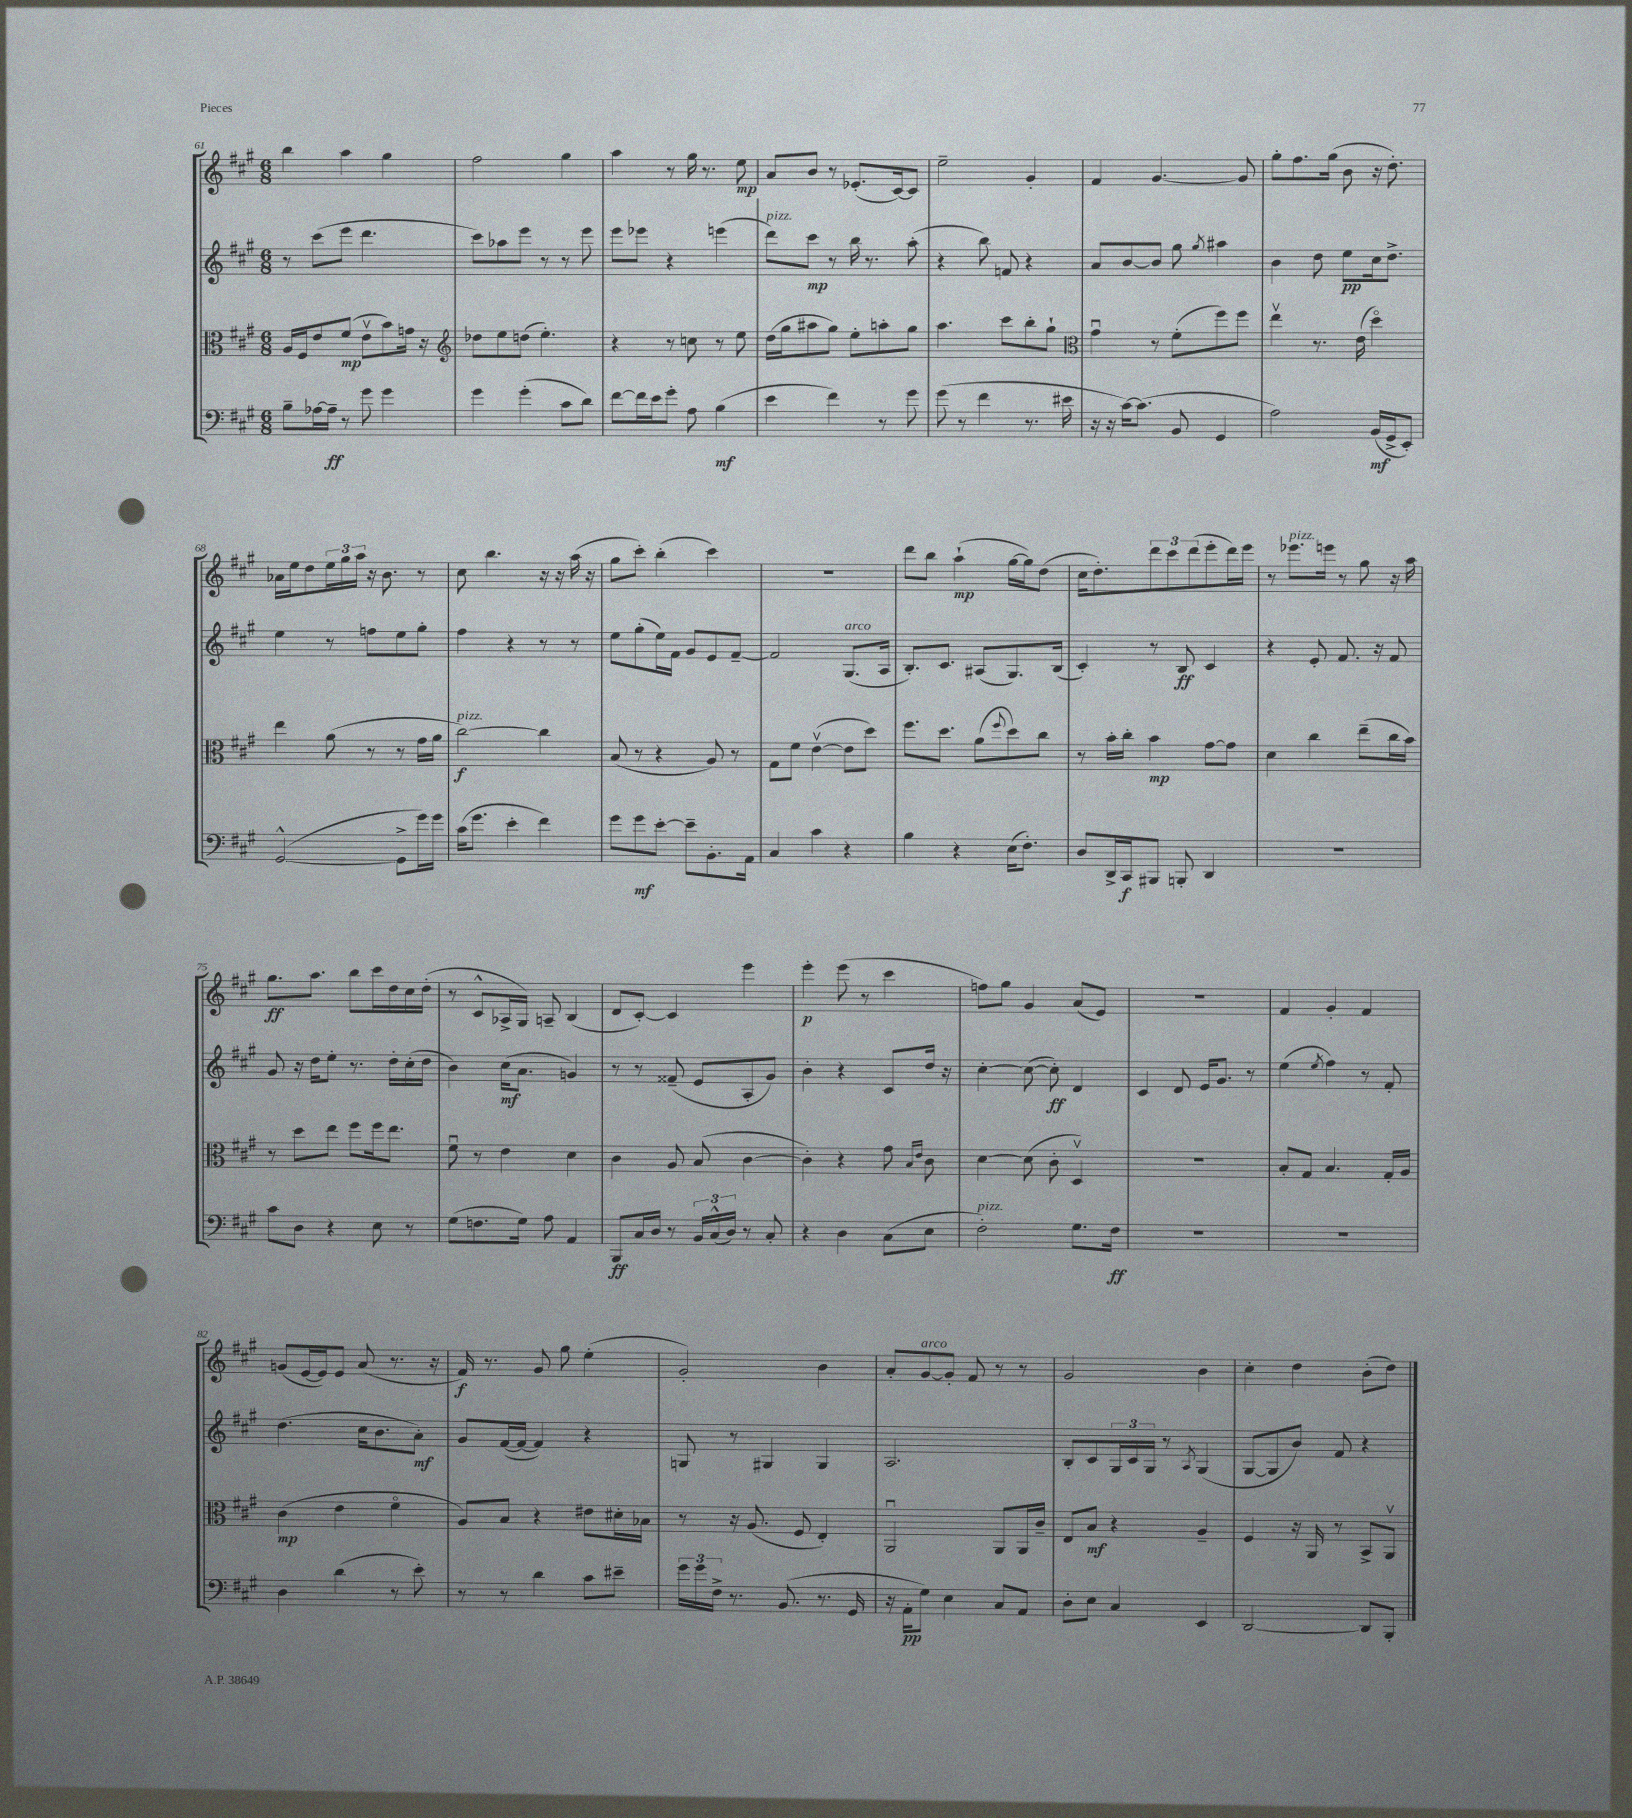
<<
\new StaffGroup <<
\new Staff = "s0" {
    \clef treble \key a \major \numericTimeSignature \time 6/8
    b''4 a''4 gis''4 |
    fis''2 gis''4 |
    a''4 r8 gis''16 r8. e''8\mp |
    a'8 b'8 r8 ees'8.-.( cis'16~) cis'8 |
    e''2-- gis'4-. |
    fis'4 gis'4.~ gis'8 |
    gis''8-. fis''8. gis''16( b'8 r16 d''8.-.) |
    aes'16 e''16 d''8 \tuplet 3/2 { e''16 gis''16 a''16 } r16 b'8. r8 |
    cis''8 b''4. r16 r16 a''16( r16 |
    gis''8 cis'''8-.) b''4-.( cis'''4) |
    R2. |
    d'''8 b''8 a''4-!\mp( gis''16~ gis''16) d''8( |
    cis''16 d''8.-.) \tuplet 3/2 { d'''8 cis'''8 d'''8( } e'''8-. d'''16) e'''16 |
    r8 ees'''8.^\markup { \italic "pizz." } e'''16 r8 gis''8 r16 a''16 |
    gis''8.\ff a''8. b''8 cis'''16 d''16 cis''16 d''16-.( |
    r8 cis'8-^ aes16-> gis16) a8-- b4( |
    d'8 cis'8~-.) cis'4 e'''4 |
    e'''4-.\p e'''8( r8 cis'''4 |
    f''8) gis''8 gis'4 a'8( e'8) |
    R2. |
    fis'4 gis'4-. fis'4 |
    g'8( e'16~ e'16) e'8 a'8( r8. r16 |
    fis'16\f) r8. gis'8 gis''8 e''4-.( |
    gis'2-.) b'4 |
    a'8-. gis'8~^\markup { \italic "arco" } gis'8-. fis'8 r8 r8 |
    gis'2 b'4 |
    cis''4-. d''4 b'8-.( d''8) \bar "|." |
}
\new Staff = "s1" {
    \clef treble \key a \major \numericTimeSignature \time 6/8
    r8 cis'''8( e'''8 d'''4. |
    cis'''8) aes''8 e'''8 r8 r8 e'''8 |
    e'''8 ees'''8 r4 e'''4( |
    d'''8^\markup { \italic "pizz." }) cis'''8\mp r8 b''16 r8. a''8-.( |
    r4 b''8) f'8 r4 |
    a'8 b'8~ b'8 gis''8 \acciaccatura { gis''8 } ais''4 |
    b'4 d''8 e''8\pp cis''16 d''8.-> |
    e''4 r8 f''8 e''8 gis''8-. |
    fis''4 r4 r8 r8 |
    e''8 gis''8-.( e''16) fis'16 gis'8 e'8 fis'8~-- |
    fis'2 gis8.^\markup { \italic "arco" }( a16 |
    b8.-.) cis'8. ais8( gis8.) b16( |
    cis'4-.) r8 b8\ff cis'4 |
    r4 e'8-. fis'8. r16 fis'8 |
    gis'8 r16 d''16 e''8-. r8. d''16-. cis''16-.( d''16 |
    b'4) cis''16\mf( a'8. g'4) |
    r8 r8 fisis'8--( e'8 a8-. gis'8) |
    b'4-. r4 cis'8 d''16 r16 |
    cis''4~-. cis''8~( cis''8-.\ff) d'4 |
    cis'4 d'8 e'16 gis'8. r8 |
    e''4( \acciaccatura { e''8 } fis''4) r8 fis'8-. |
    d''4.( cis''16 b'8. a'8-.\mf) |
    gis'8 fis'16~( fis'16~ fis'4) r4 |
    g8 r8 gis4 gis4 |
    a2. |
    b8-. cis'8 \tuplet 3/2 { gis16 cis'16 gis16 } r8 \acciaccatura { a8 } gis4( |
    gis8~ gis8 b'8) fis'8 r4 \bar "|." |
}
\new Staff = "s2" {
    \clef alto \key a \major \numericTimeSignature \time 6/8
    a16 fis16 e'8 fis'8\mp( e'8\upbow b'8) g'16 r16 |
    \clef treble des''8 e''8 d''8( e''4.-.) |
    r4 r8 c''8 r8 e''8 |
    d''16( gis''16 ais''8 gis''8) e''8-. a''8-. gis''8 |
    a''4. cis'''8 b''8-. gis''8-! |
    \clef alto gis'4\downbow r8 fis'8-.( fis''8) fis''8 |
    e''4\upbow r8. e'16( d''4\flageolet) |
    e''4 a'8( r8 r8 gis'16 a'16 |
    cis''2~\f^\markup { \italic "pizz." }) cis''4 |
    b8( r8 r4 a8) r8 |
    gis8 fis'8 e'4~\upbow( e'8 d''8) |
    fis''8. d''8. a'8( \appoggiatura { fis''8 } d''8) cis''8 |
    r8 b'16-. cis''16-. b'4\mp gis'8~ gis'8 |
    d'4 cis''4 e''8--( cis''16 b'16) |
    r8 d''8 e''8 fis''8 fis''16 e''8. |
    fis'8\downbow r8 e'4 d'4 |
    cis'4 a8 b8( cis'4~ |
    cis'4-.) r4 gis'8 \grace { b16 e'16 } cis'8 |
    d'4~ d'8( cis'8-. d4\upbow) |
    R2. |
    b8-. gis8 b4. gis16-. a16 |
    cis'4\mp( e'4 fis'4\flageolet |
    a8) b8 r4 eis'8 dis'16-. bes16 |
    r8 r16 a8.( fis8 e4-.) |
    a,2\downbow a,8 a,16 cis'16-- |
    e8 b8\mf r4 a4-- |
    fis4 r16 a,16 r8 b,8-> a,8\upbow \bar "|." |
}
\new Staff = "s3" {
    \clef bass \key a \major \numericTimeSignature \time 6/8
    b8-- aes16~ aes16--\ff r8 gis'8 gis'4 |
    gis'4 gis'4-.( cis'8 d'8) |
    fis'8~ fis'16 e'16 gis'8-. a8 b4\mf( |
    e'4 fis'4) r8 gis'8 |
    gis'8( r8 fis'4 r8. eis'16 |
    r16 r16 cis'16~) cis'8.( b,8 gis,4 |
    a2) b,16\mf( gis,16-> e,8-.) |
    gis,2~-^( gis,8-> gis'16) gis'16 |
    cis'16( gis'8. e'4-. fis'4) |
    gis'8 gis'8\mf e'8~-. e'8-- b,8.-. a,16 |
    cis4 cis'4 r4 |
    b4 r4 e16( fis8.-.) |
    d8 d,16-> cis,16\f bis,,8 b,,8-. d,4 |
    R2. |
    cis'8 d8 r4 e8 r8 |
    gis8( f8. gis16) a8 a,4 |
    b,,8\ff cis16 d16 r8 \tuplet 3/2 { b,16 cis16-^( d16) } r8 cis8-. |
    r4 d4 cis8( e8 |
    fis2-.^\markup { \italic "pizz." }) gis8. fis16\ff |
    R2. |
    R2. |
    d4 d'4( r8 e'8-.) |
    r8 r8 d'4 cis'8 eis'8-- |
    \tuplet 3/2 { gis'16 gis'16 fis16-> } r8. b,8.( r8. gis,16 |
    r16 a,16-.\pp gis8) e4 cis8 a,8 |
    d8-. e8 cis4 e,4 |
    d,2~ d,8 b,,8-. \bar "|." |
}
>>
>>
\layout { \context { \Score currentBarNumber = #61 } }
